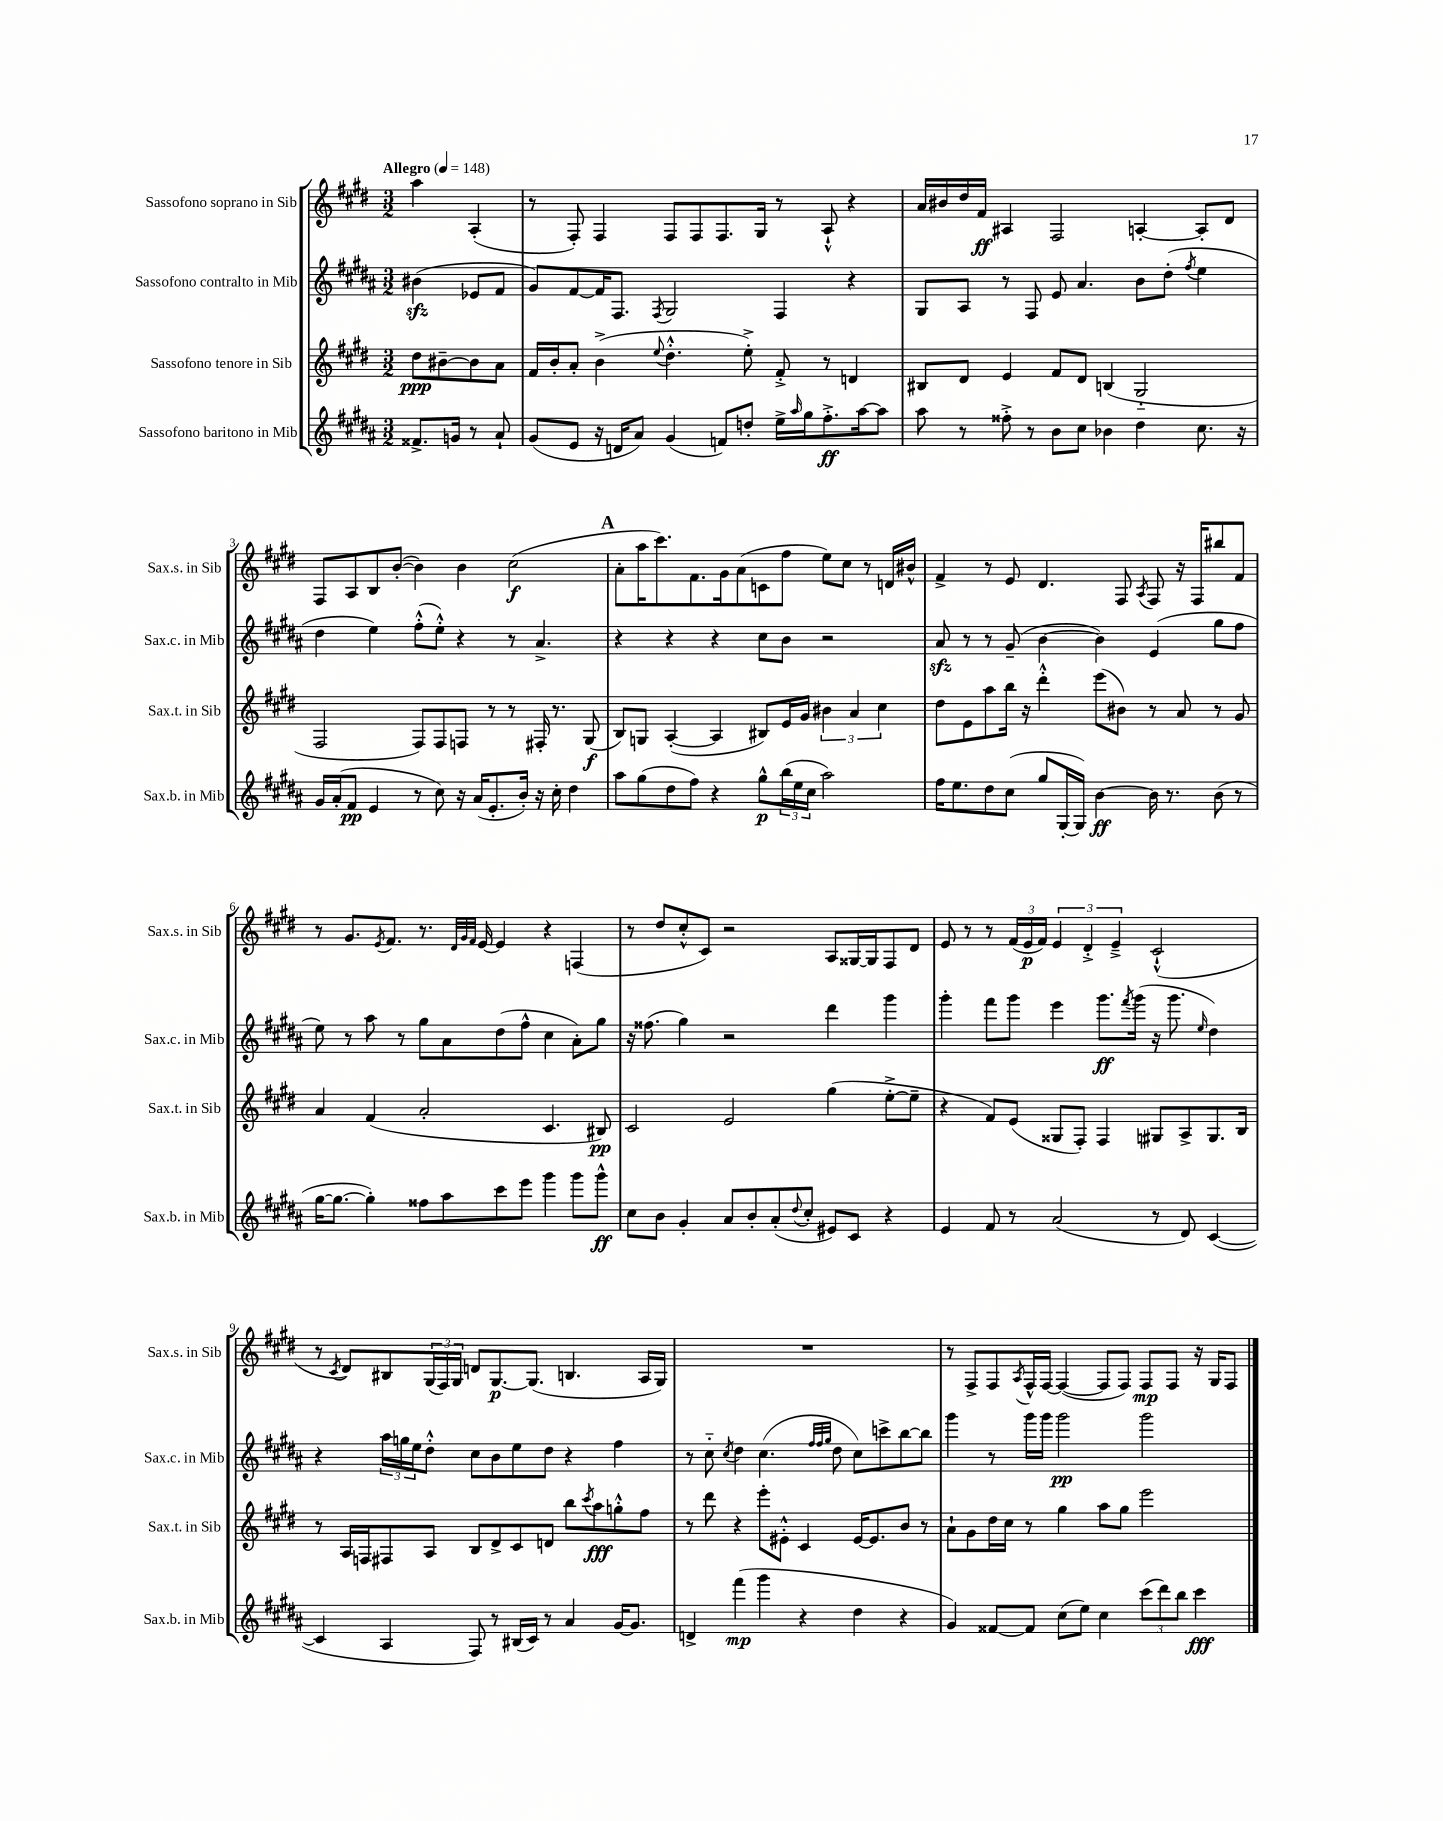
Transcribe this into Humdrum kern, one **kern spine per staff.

**kern	**kern	**kern	**kern
*staff4	*staff3	*staff2	*staff1
*clefG2	*clefG2	*clefG2	*clefG2
*k[f#c#g#d#a#]	*k[f#c#g#d#]	*k[f#c#g#d#a#]	*k[f#c#g#d#]
*M3/2	*M3/2	*M3/2	*M3/2
*MM148	*MM148	*MM148	*MM148
8.f##^	8dd#	(4b#	4aa
.	[8b#~	.	.
16g	.	.	.
8r	8b#]	8e-	(4A'
8a#`	8a	8f#	.
=	=	=	=
(8g#	16f#	8g#)	8r
.	16b'	.	.
8e	8a'	[8f#	8F#')
16r	(4b^	16f#]	4F#
16d	.	8.F#	.
8a#)	.	.	.
.	8qqee	8qF#	.
(4g#	4.dd#'^^	2G#	8F#
.	.	.	8F#
8f)	.	.	8.F#
8dd'	8ee'^)	.	.
.	.	.	16G#
16ee^	8f#'^	4F#	8r
16qqaa#	.	.	.
16gg#	.	.	.
8.ff#'^	8r	.	8A`^^
.	4d	4r	4r
[16aa#	.	.	.
8aa#]	.	.	.
=	=	=	=
8aa#	8B#	8G#	16a
.	.	.	16b#
8r	8d#	8A#	16dd#
.	.	.	16f#
8ff##'^	4e	8r	4A#
8r	.	8F#	.
8b	8f#	8e	2F#
8cc#	8d#	4.a#	.
4b-	(4B	.	.
4dd#	2G#'~	8b	[4A'
.	.	(8dd#'	.
.	.	8qff#	.
8.cc#	.	4ee	8A']
.	.	.	8d#
16r	.	.	.
=	=	=	=
16g#	2F#	4dd#	8F#
(16a#'	.	.	.
8f#	.	.	8A
4e	.	4ee)	8B
.	.	.	([8b'
8r	8F#)	(8ff#'^^	4b])
8cc#)	8F#	8ee'^^)	.
16r	8F	4r	4b
(16a#	.	.	.
8.e'	8r	.	.
.	8r	8r	(2cc#
16b')	.	.	.
16r	16F#'	4.a#^	.
16cc#'	8.r	.	.
4dd#	.	.	.
.	(8G#	.	.
=	=	=	=
8aa#	8B)	4r	8a'
(8gg#	8G	.	16aa
.	.	.	8.ccc#)
8dd#	([4A'	4r	.
8ff#)	.	.	8.f#
4r	4A]	4r	.
.	.	.	16g#
.	.	.	(8a
8gg#^^	8B#)	8cc#	8c
(24bb	16e	8b	8ff#
24ee	.	.	.
.	16g#	.	.
24cc#	.	.	.
2aa#)	6b#	2r	8ee)
.	.	.	8cc#
.	6a	.	.
.	.	.	8r
.	6cc#	.	.
.	.	.	16d
.	.	.	16b#^^
=	=	=	=
16ff#	8dd#	8a#	4f#^
8.ee	.	.	.
.	8e	8r	.
8dd#	8aa	8r	8r
(8cc#	16bb	(8g#~	8e
.	16r	.	.
8gg#	4ddd#'^^	[4b	4.d#
[16G#'	.	.	.
16G#])	.	.	.
[4b	(8eee	4b])	.
.	8b#)	.	8F#
.	.	.	8qA
16b]	8r	(4e	8F#
8.r	.	.	.
.	8a	.	16r
.	.	.	16F#
(8b	8r	8gg#	8bb#
8r	8g#	8ff#	8f#
=	=	=	=
[16gg#	4a	8ee)	8r
8.gg#_	.	.	.
.	.	8r	8.g#
4gg#'])	(4f#	8aa#	.
.	.	.	8qe
.	.	.	8.f#
.	.	8r	.
8ff##	2a'	8gg#	8.r
8aa#	.	8a#	.
.	.	.	32qqd#
.	.	.	32qqg#
.	.	.	32qqf#
.	.	.	[16e
8ccc#	.	(8dd#	4e]
8eee	.	8ff#^^	.
4ggg#	4.c#	4cc#	4r
8ggg#	.	8a#')	(4F
8ggg#^^	8B#)	8gg#	.
=	=	=	=
8cc#	2c#	16r	8r
.	.	(8.ff##	.
8b	.	.	8dd#
4g#'	.	4gg#)	8cc#'^^
.	.	.	8c#)
8a#	2e	2r	2r
8b'	.	.	.
(8a#'	.	.	.
8qqdd#	.	.	.
8cc#'	.	.	.
8e#)	(4gg#	4ddd#	8A
8c#	.	.	[16G##
.	.	.	16G##]
4r	[8ee'^	4ggg#	8F#
.	8ee~]	.	8d#
=	=	=	=
4e	4r	4ggg#'	8e
.	.	.	8r
8f#	8f#)	8fff#	8r
8r	(8e	8ggg#	(24f#
.	.	.	24e
.	.	.	24f#)
(2a#	8G##	4eee	6e
.	8F#')	.	.
.	.	.	6d#'^
.	4F#	8.ggg#	.
.	.	.	6e~^
.	.	8qfff#	.
.	.	(16ggg#	.
8r	8G#	16r	(2c#`^^
.	.	8.ggg#	.
8d#)	8A^	.	.
.	.	16qqee	.
([4c#	8.G#	4dd#)	.
.	16B	.	.
=	=	=	=
4c#]	8r	4r	8r
.	.	.	8qc#
.	16A	.	8d#)
.	16F	.	.
4A#	8F#	24aa#	8B#
.	.	24gg	.
.	.	24ee	.
.	8A	8dd#'^^	(24G#
.	.	.	24F#)
.	.	.	24G#
8F#)	8B	8cc#	8d
8r	8d#^	8b	[8.G#
(16B#	8c#	8ee	.
16c#)	.	.	(8.G#]
8r	8d	8dd#	.
4a#	8bb	4r	4.B
.	8qccc#	.	.
.	8aa	.	.
[16g#	8gg'^^	4ff#	.
8.g#]	.	.	.
.	8ff#	.	16A
.	.	.	16G#)
=	=	=	=
4d^	8r	8r	1.r
.	8ddd#	8cc#'~	.
.	.	8qcc#	.
(4fff#	4r	4dd#	.
4ggg#	8eee'	(4.cc#	.
.	8e#'^^	.	.
4r	4c#	.	.
.	.	32qqff#	.
.	.	32qqff#	.
.	.	32qqgg#	.
.	.	8dd#	.
4dd#	[16e#	8cc#)	.
.	8.e#]	.	.
.	.	8ccc^	.
4r	8b	[8bb	.
.	8r	8bb]	.
=	=	=	=
4g#)	8a`	4ggg#	8r
.	8g#	.	8F#^
[8f##	16dd#	8r	8F#
.	16cc#	.	.
.	.	.	8qA
8f##]	8r	16ggg#	16F#^^
.	.	16ggg#	[16F#
(8cc#	4gg#	2ggg#	(4F#_
8ee)	.	.	.
4cc#	8aa	.	8F#]
.	8gg#	.	8F#)
(12ccc#	2eee	2ggg#	8F#
12ddd#)	.	.	.
.	.	.	8F#
12bb	.	.	.
4ccc#	.	.	16r
.	.	.	16G#
.	.	.	8F#
==	==	==	==
*-	*-	*-	*-
